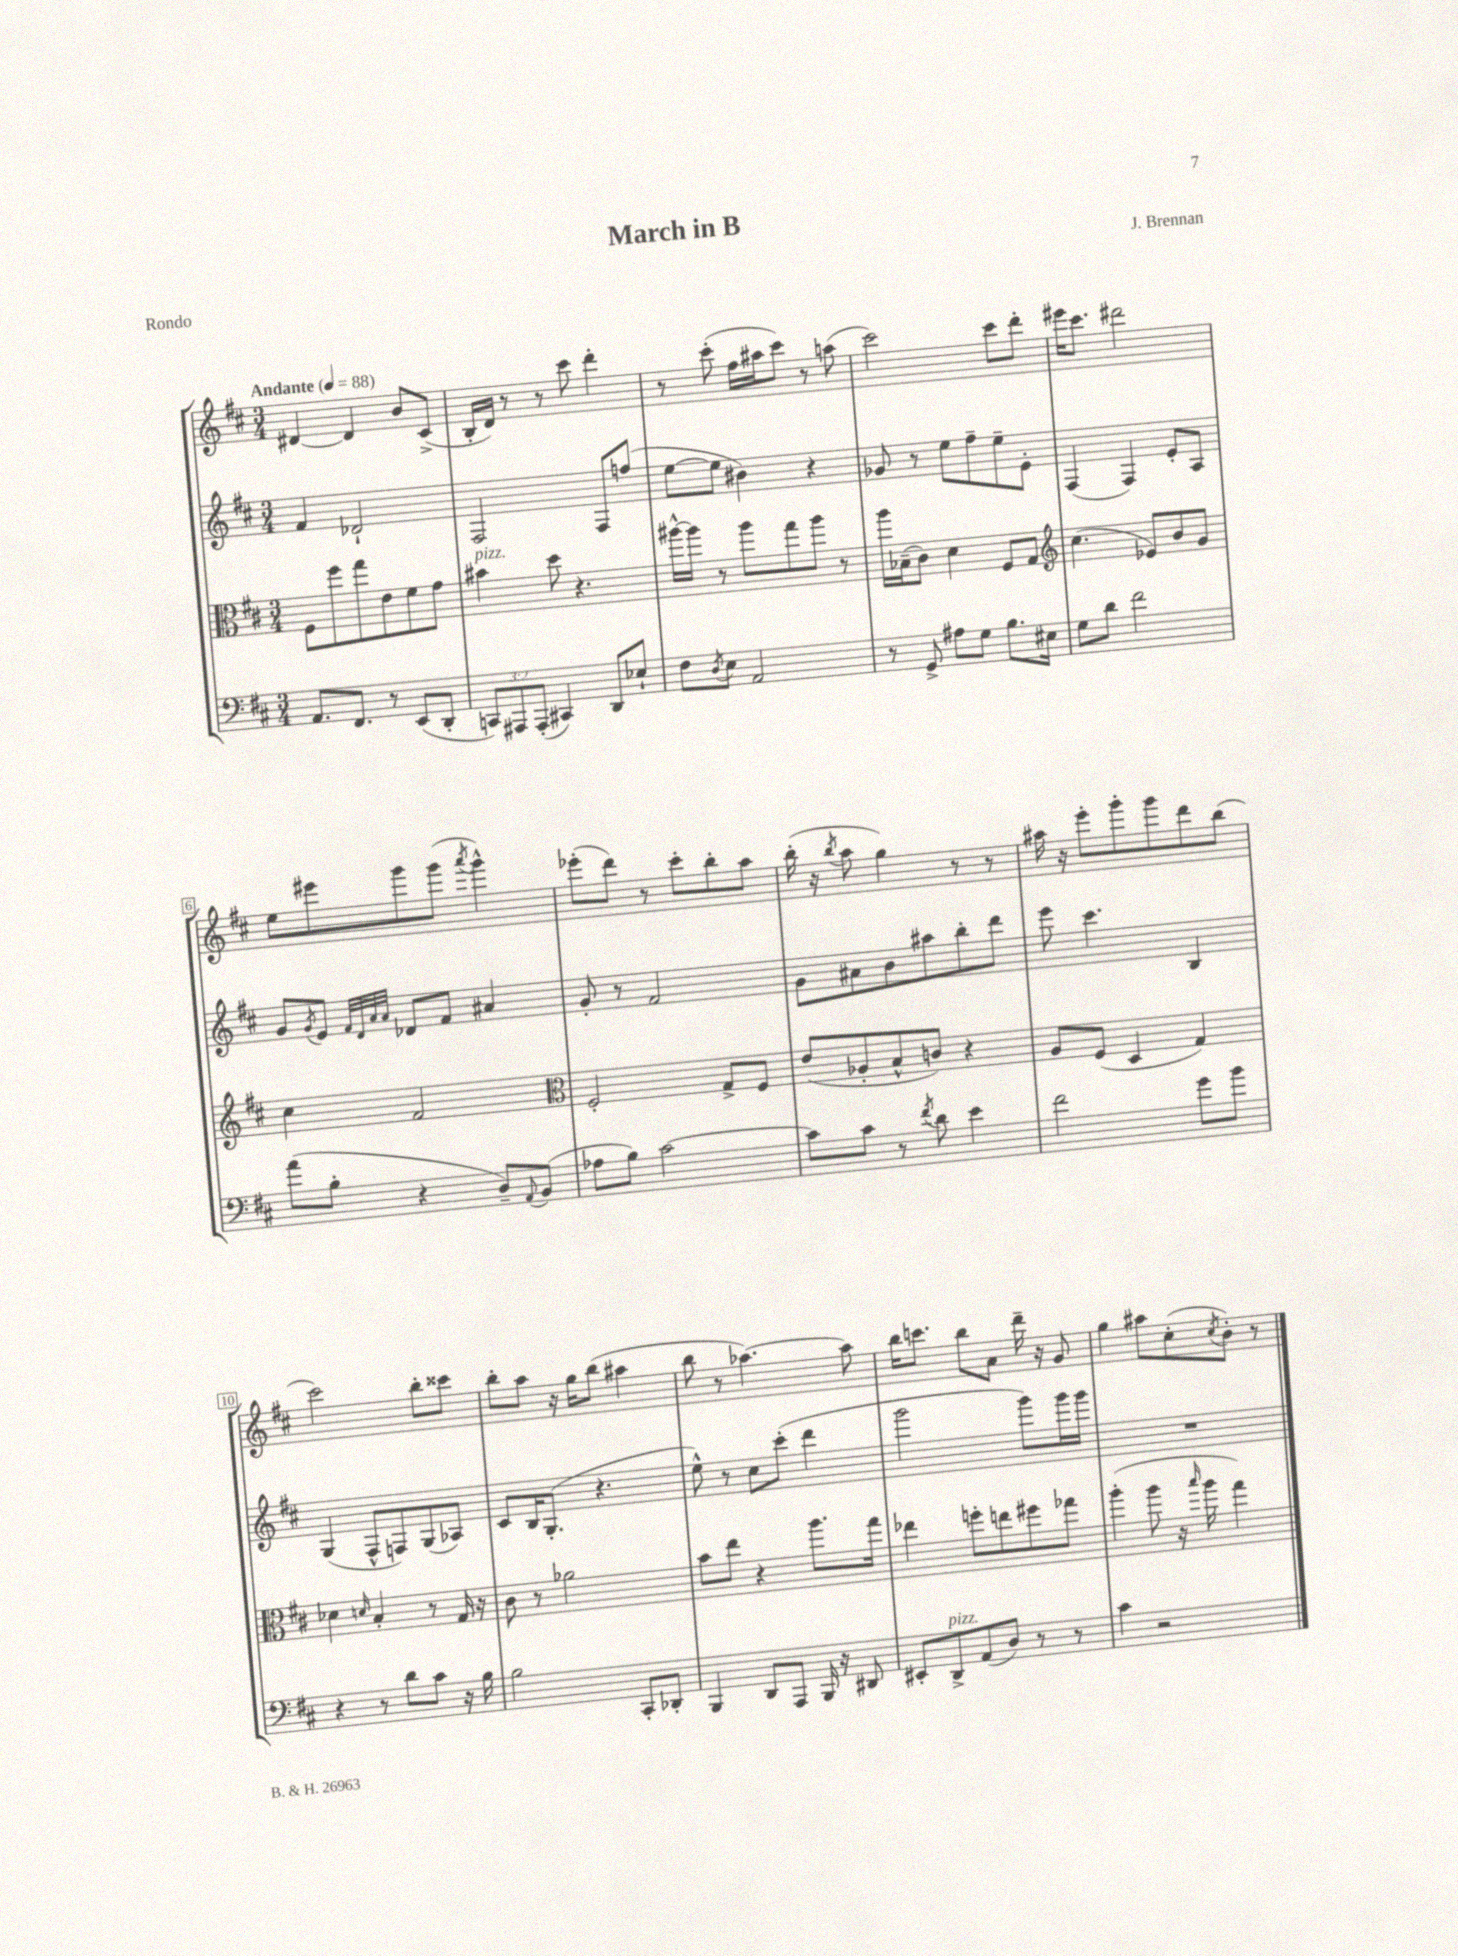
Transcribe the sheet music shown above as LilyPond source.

\header { title = "March in B" composer = "J. Brennan" piece = "Rondo" }
<<
\new StaffGroup <<
\new Staff = "s0" {
    \clef treble \key d \major \numericTimeSignature \time 3/4 \tempo "Andante" 4 = 88
    dis'4~ dis'4 b'8 cis'8->( |
    b16-. d'16) r8 r8 cis'''8 d'''4-. |
    r8 cis'''8-.( fis''16 ais''16 cis'''8) r8 a''8( |
    cis'''2) cis'''8 d'''8-. |
    eis'''16 cis'''8. dis'''2 |
    e''8 eis'''8 g'''8 g'''8( \acciaccatura { a'''8 } g'''4-^) |
    ees'''8-.( d'''8) r8 cis'''8-. b''8-. a''8 |
    b''16-.( r16 \acciaccatura { b''8 } a''8 g''4) r8 r8 |
    ais''16 r16 e'''8-. g'''8-. g'''8 d'''8 b''8( |
    cis'''2) b''8-. cisis'''8 |
    b''8-. a''8 r16 g''16 b''8( ais''4 |
    b''8 r8 aes''4.~) aes''8 |
    b''16 c'''8. b''8 a'8 d'''16-- r16 g'8 |
    g''4 ais''8 cis''8-.( \acciaccatura { cis''8 } b'8-.) r8 \bar "|." |
}
\new Staff = "s1" {
    \clef treble \key d \major \numericTimeSignature \time 3/4
    fis'4 des'2-! |
    fis2 fis8 f''8( |
    e''8~ e''8 bis'4) r4 |
    ges'8 r8 e''8 fis''8-- e''8-- e'8-. |
    fis4( fis4) e'8-. a8 |
    g'8 \acciaccatura { g'8 } e'8 \grace { fis'32 d'32 a'32 a'32 } des'8 fis'8 ais'4 |
    g'8-. r8 fis'2 |
    g'8 ais'8 b'8 ais''8 b''8-. d'''8 |
    e'''8 cis'''4. b4 |
    g4( fis8-^ f8) g8( aes8) |
    cis'8 b16 g8.-.( r4. |
    e''8-^) r8 cis''8 cis'''8-.( d'''4 |
    g'''2 g'''8) g'''16 g'''16 |
    R2. \bar "|." |
}
\new Staff = "s2" {
    \clef alto \key d \major \numericTimeSignature \time 3/4
    fis8 fis''8 g''8 e'8 fis'8 g'8 |
    bis'4^\markup { \italic "pizz." } d''8 r4. |
    ais''16~-^ ais''16 r8 ais''8 g''8 ais''8 r8 |
    a''16 bes16--( cis'8) d'4 fis8 g8 |
    \clef treble cis''4.( ees'8) b'8 g'8 |
    cis''4 fis'2 |
    \clef alto fis2-. g8-> fis8 |
    e'8( aes8-. b8-^ c'8) r4 |
    a8 fis8( d4 g4) |
    des'4 \grace { d'16 } b4-. r8 g16 r16 |
    cis'8 r8 aes'2 |
    b'8 e''8 r4 a''8. g''16 |
    ees''4 f''8-. e''8 fis''8 ges''8 |
    a''4-.( a''8 r16 \grace { b''16 } a''16 g''4) \bar "|." |
}
\new Staff = "s3" {
    \clef bass \key d \major \numericTimeSignature \time 3/4 \override Staff.TupletNumber.text = #tuplet-number::calc-fraction-text
    a,8. fis,8. r8 e,8( d,8-. |
    \tuplet 3/2 { c,8) ais,,8 ais,,8-.( } cis,4) d,8 ees8-! |
    fis8 \acciaccatura { d8 } e8 a,2 |
    r8 g,8-> ais8 g8 b8. eis16 |
    g8 d'8 fis'2 |
    a'8( b8-. r4 d8--) \appoggiatura { a,8 } b,8( |
    aes8 b8) cis'2~ |
    cis'8 cis'8 r8 \acciaccatura { fis'8 } d'8 e'4 |
    fis'2 g'8 b'8 |
    r4 r8 d'8 cis'8 r16 b16 |
    b2 cis,8-. des,8-. |
    b,,4 d,8 a,,8 b,,16 r16 dis,8 |
    eis,8-. d,8->^\markup { \italic "pizz." } a,8( d8) r8 r8 |
    cis'4 r2 \bar "|." |
}
>>
>>
\layout { \context { \Score \override BarNumber.stencil = #(make-stencil-boxer 0.1 0.3 ly:text-interface::print) } }
